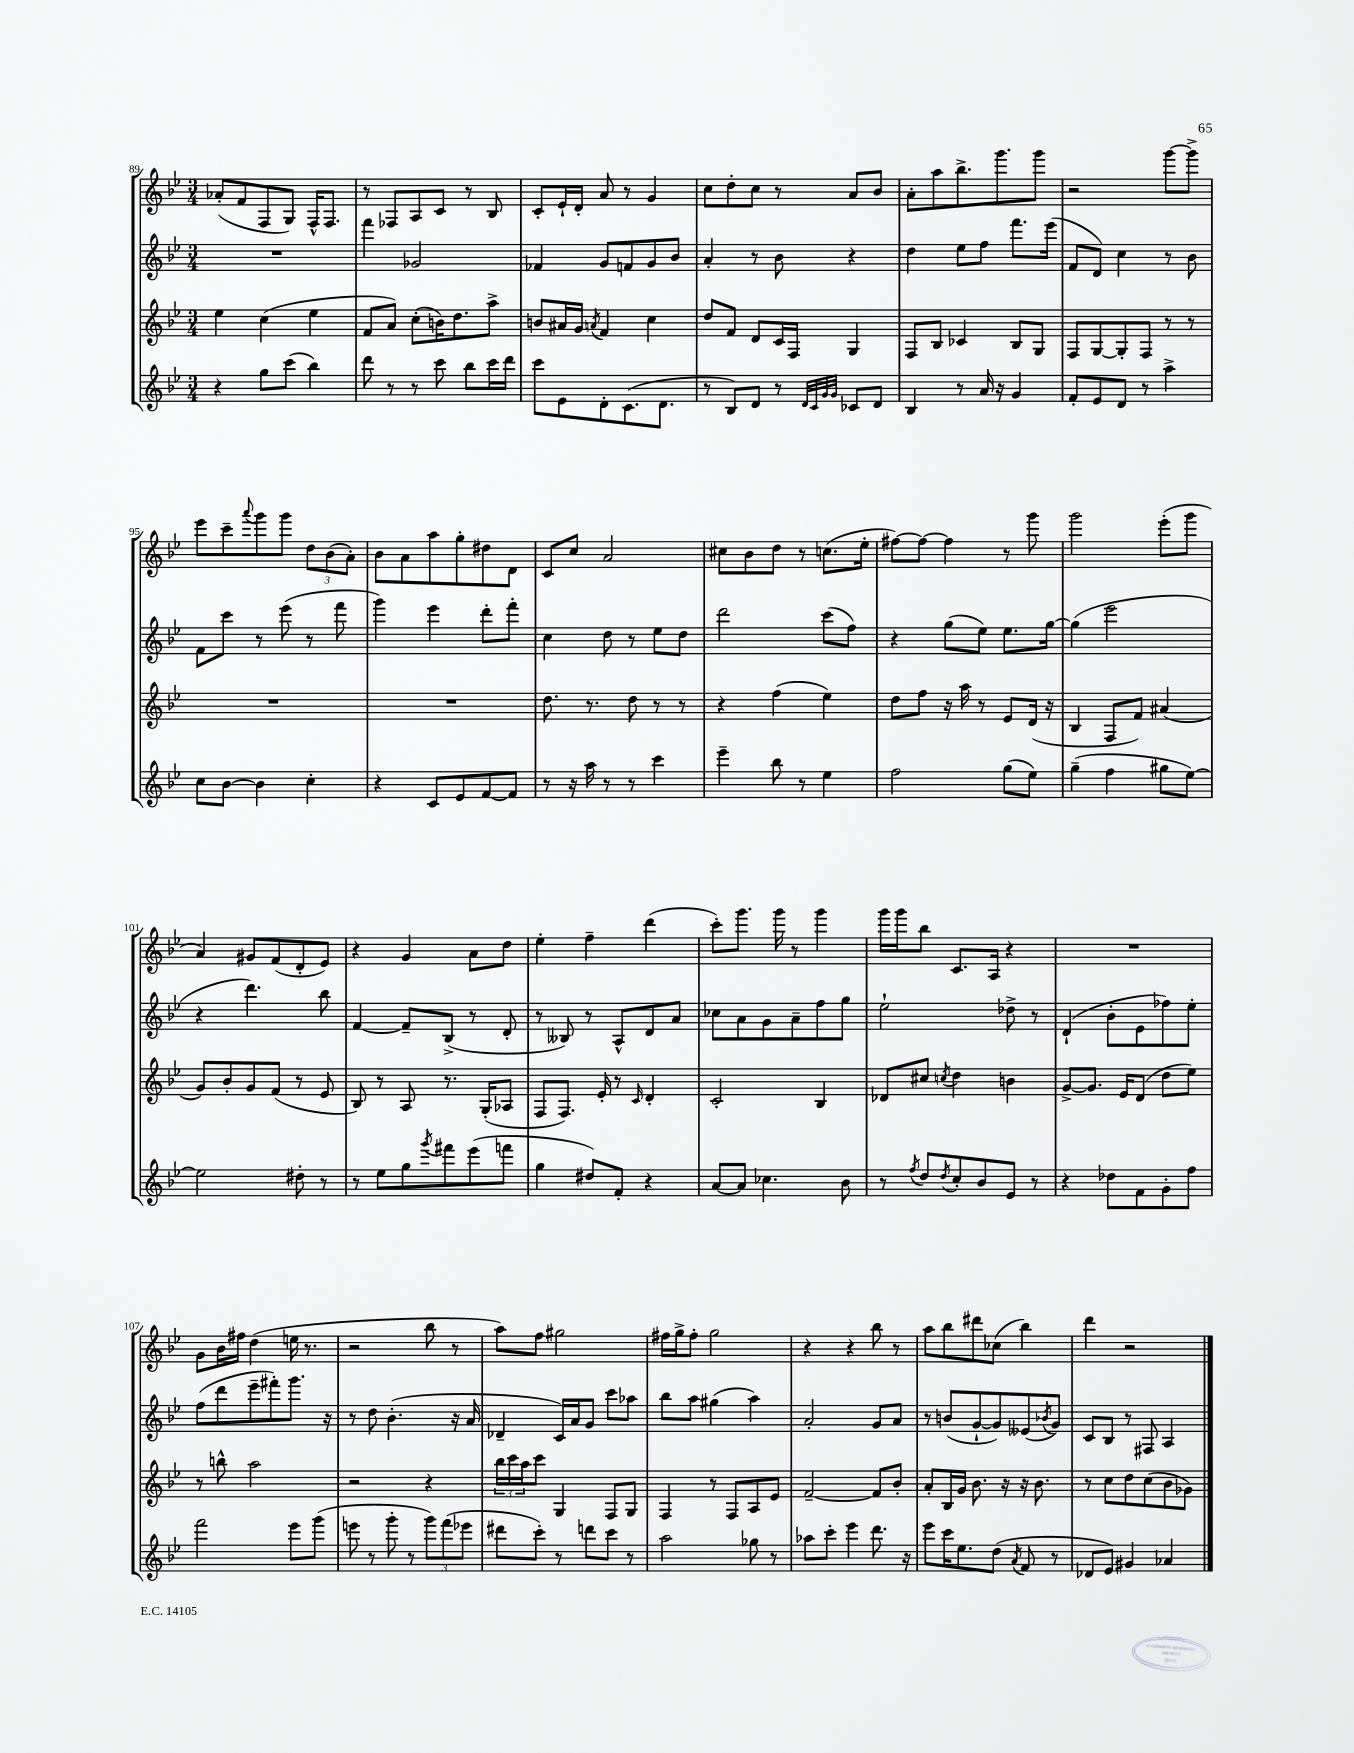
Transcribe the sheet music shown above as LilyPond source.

<<
\new StaffGroup <<
\new Staff = "s0" {
    \clef treble \key bes \major \numericTimeSignature \time 3/4
    aes'8-.( f'8 f8 g8) f16-^ f8. |
    r8 fes8 a8 c'8 r8 bes8 |
    c'8-. ees'16-! d'16-. a'8 r8 g'4 |
    c''8 d''8-. c''8 r8 a'8 bes'8 |
    a'8-. a''8 bes''8.-> g'''8. g'''8 |
    r2 g'''8~ g'''8-> |
    ees'''8 c'''8-- \appoggiatura { a'''8 } g'''8 g'''8 \tuplet 3/2 { d''8 bes'8( a'8-.) } |
    bes'8 a'8 a''8 g''8-. dis''8 d'8 |
    c'8 c''8 a'2 |
    cis''8 bes'8 d''8 r8 c''8.( ees''16-. |
    fis''8~) fis''8~ fis''4 r8 g'''8 |
    g'''2 ees'''8-.( g'''8 |
    a'4) gis'8 f'8( d'8-. ees'8) |
    r4 g'4 a'8 d''8 |
    ees''4-. f''4-- d'''4( |
    c'''8-.) g'''8. g'''16 r8 g'''4 |
    g'''16 g'''16 bes''8 c'8. a16 r4 |
    R2. |
    g'8 bes'16 fis''16 d''4( e''16 r8. |
    r2 bes''8 r8 |
    a''8) f''8 gis''2 |
    fis''16 g''16-> fis''8-. g''2 |
    r4 r4 bes''8 r8 |
    a''8 bes''8 dis'''8 ces''8( bes''4) |
    d'''4 r2 \bar "|." |
}
\new Staff = "s1" {
    \clef treble \key bes \major \numericTimeSignature \time 3/4
    R2. |
    f'''4 ges'2 |
    fes'4 g'8 f'8 g'8 bes'8 |
    a'4-. r8 bes'8 r4 |
    d''4 ees''8 f''8 f'''8. ees'''16( |
    f'8 d'8) c''4 r8 bes'8 |
    f'8 c'''8 r8 ees'''8( r8 f'''8 |
    g'''4) ees'''4 d'''8-. f'''8-. |
    c''4 d''8 r8 ees''8 d''8 |
    d'''2 c'''8( f''8) |
    r4 g''8( ees''8) ees''8. g''16~ |
    g''4( ees'''2 |
    r4 d'''4.) bes''8 |
    f'4~ f'8-- bes8->( r8 d'8-. |
    r8 beses8) r8 a8-^ d'8 a'8 |
    ces''8 a'8 g'8 a'8-- f''8 g''8 |
    ees''2-! des''8-> r8 |
    d'4-!( bes'8-. ees'8 fes''8) ees''8-. |
    f''8( d'''8 ees'''8-- fis'''8-.) g'''8. r16 |
    r8 d''8 bes'4.-.( r16 a'16 |
    des'4-- c'16) a'16 g'8 c'''8 aes''8 |
    bes''8 a''8 gis''4( a''4) |
    a'2-. g'8 a'8 |
    r8 b'8( g'8~-! g'8) eeses'8( \acciaccatura { bes'8 } g'8) |
    c'8 bes8 r8 fis8 a4 \bar "|." |
}
\new Staff = "s2" {
    \clef treble \key bes \major \numericTimeSignature \time 3/4
    ees''4 c''4( ees''4 |
    f'8 a'8) c''8-.( b'16) d''8. a''8-> |
    b'8 ais'16 g'16 \acciaccatura { a'8 } f'4 c''4 |
    d''8 f'8 d'8 c'16 f16 g4 |
    f8 bes8 ces'4 bes8 g8 |
    f8 g8~ g8-. f8 r8 r8 |
    R2. |
    R2. |
    d''8. r8. d''8 r8 r8 |
    r4 f''4( ees''4) |
    d''8 f''8 r16 a''16 r8 ees'8 d'16( r16 |
    bes4 f8 f'8) ais'4( |
    g'8) bes'8-. g'8 f'8( r8 ees'8 |
    bes8) r8 a8 r8. g16-.( aes8 |
    f8 f8.) ees'16-. r8 \grace { c'16 } d'4-. |
    c'2-. bes4 |
    des'8 cis''8 \acciaccatura { c''8 } d''4 b'4 |
    g'8~-> g'8. ees'16 d'8( d''8 ees''8) |
    r8 b''8-^ a''2 |
    r2 r4 |
    \tuplet 3/2 { bes''16 c'''16 a''16 } c'''8 g4 f8 g8 |
    f4 r8 f8 a8 ees'8 |
    f'2~-- f'8 bes'8-. |
    a'8-. bes16 g'16 bes'8. r16 r16 bes'8. |
    r8 c''8 d''8 c''8( bes'8 ges'8) \bar "|." |
}
\new Staff = "s3" {
    \clef treble \key bes \major \numericTimeSignature \time 3/4
    r4 g''8 c'''8( bes''4) |
    d'''8 r8 r8 c'''8 bes''8 c'''16 d'''16 |
    c'''8 ees'8 d'8-. c'8.( d'8. |
    r8 bes8) d'8 r8 \grace { d'32 c'32 g'32 g'32 } ces'8 d'8 |
    bes4 r8 a'16 r16 g'4 |
    f'8-. ees'8 d'8 r8 a''4-> |
    c''8 bes'8~ bes'4 c''4-. |
    r4 c'8 ees'8 f'8~ f'8 |
    r8 r16 a''16 r8 r8 c'''4 |
    ees'''4-- bes''8 r8 ees''4 |
    f''2 g''8( ees''8) |
    g''4--( f''4 gis''8 ees''8~) |
    ees''2 dis''8-. r8 |
    r8 ees''8 g''8 \acciaccatura { g'''8 } fis'''8 ees'''8( f'''8 |
    g''4 dis''8) f'8-. r4 |
    a'8~ a'8 ces''4. bes'8 |
    r8 \acciaccatura { f''8 } d''8 \acciaccatura { d''8 } c''8-. bes'8 ees'8 r8 |
    r4 des''8 f'8 g'8-. f''8 |
    f'''2 ees'''8 g'''8( |
    e'''8 r8 g'''8-. r8 \tuplet 3/2 { g'''8) f'''8( ees'''8 } |
    dis'''8 c'''8-.) r8 d'''8 c'''8 r8 |
    a''2 ges''8 r8 |
    aes''8 c'''8-. ees'''4 d'''8. r16 |
    ees'''8 c'''16 ees''8. d''8( \acciaccatura { a'8 } f'8 r8 |
    des'8 ees'8) gis'4 aes'4 \bar "|." |
}
>>
>>
\layout { \context { \Score currentBarNumber = #89 } }
